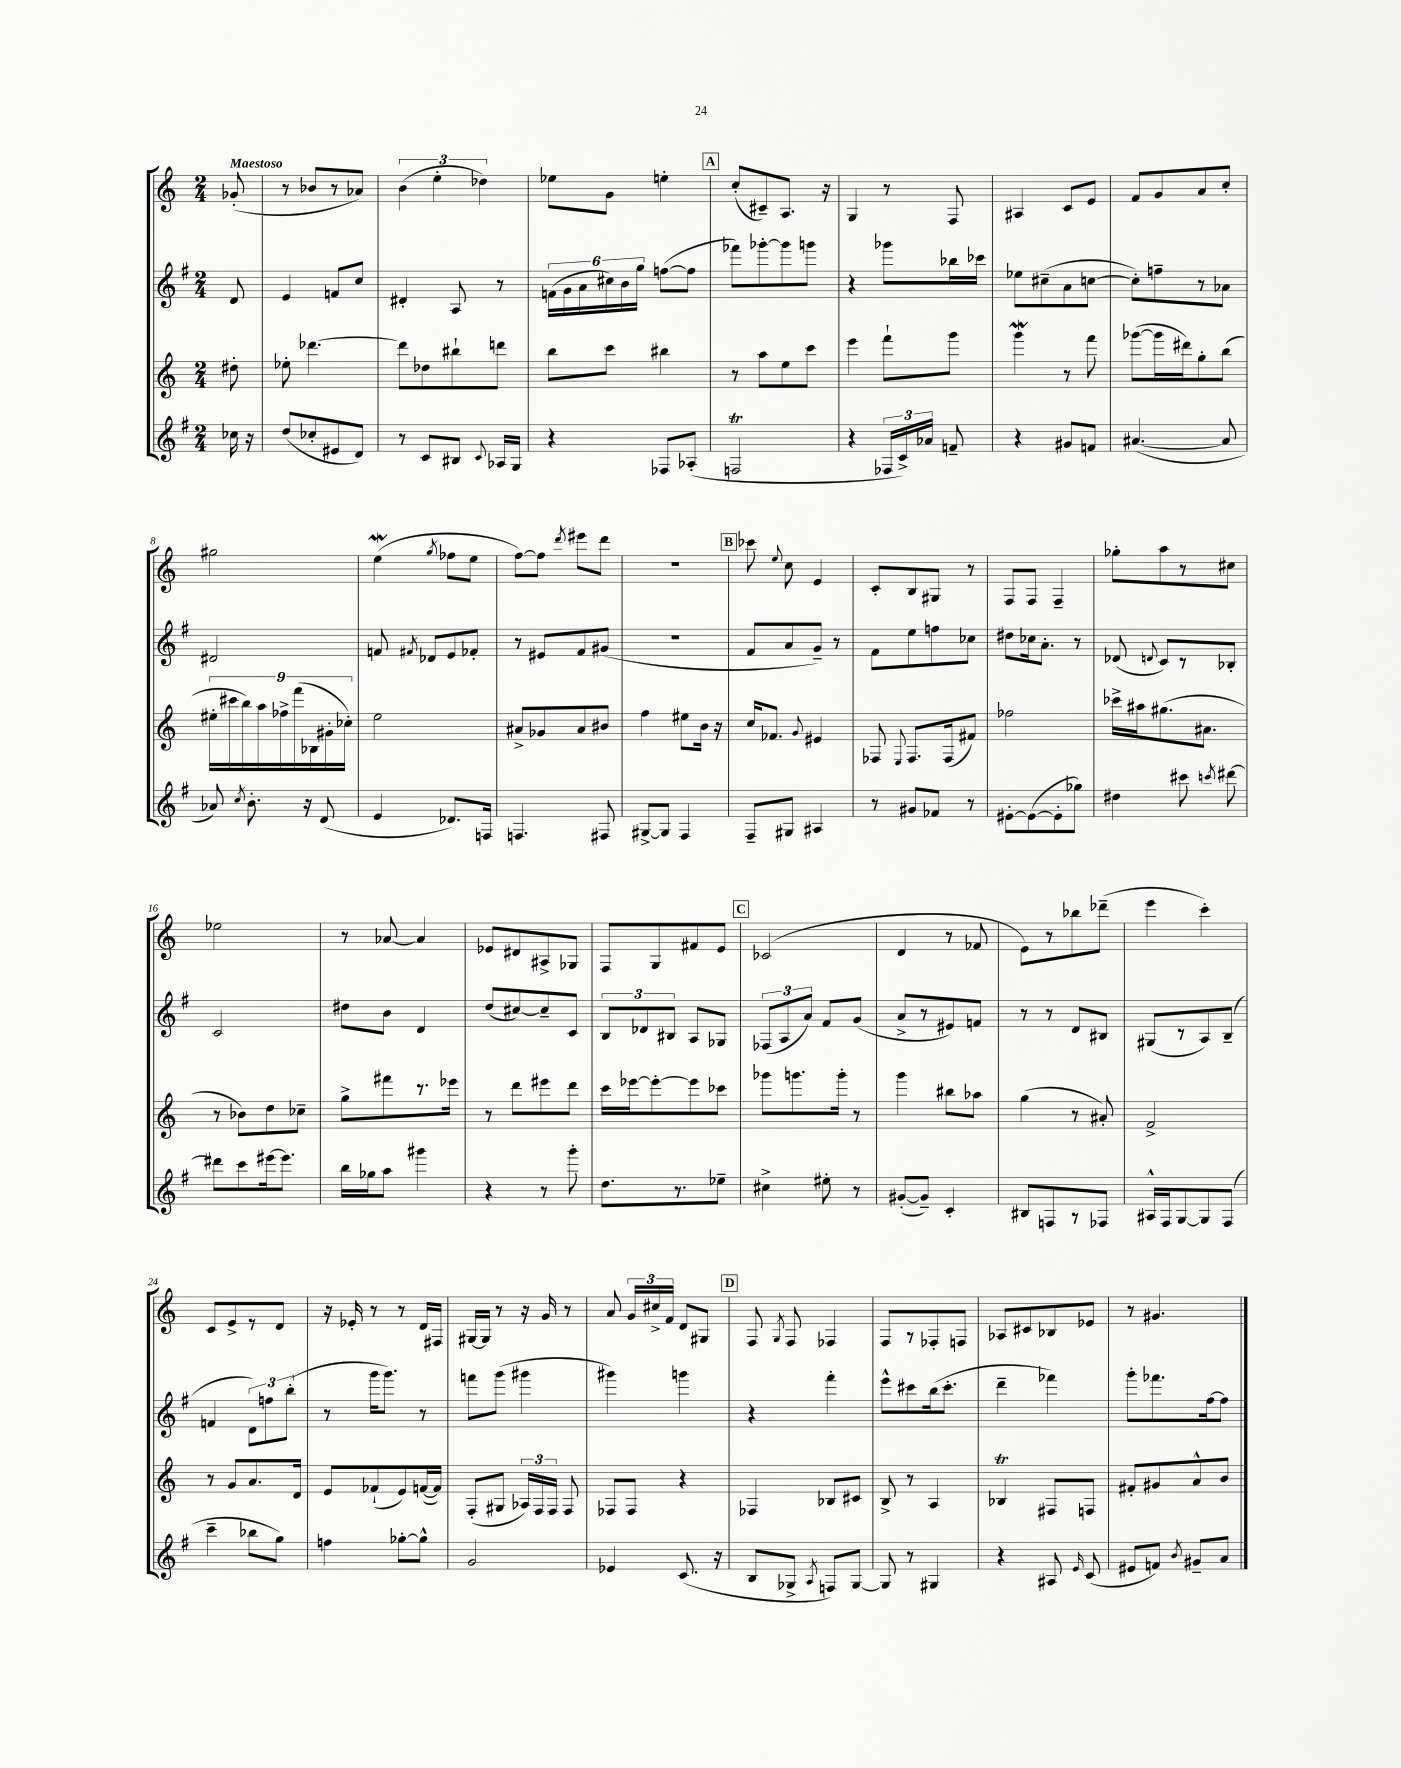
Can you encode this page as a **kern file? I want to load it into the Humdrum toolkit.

**kern	**kern	**kern	**kern
*part4	*part3	*part2	*part1
*staff4	*staff3	*staff2	*staff1
*clefG2	*clefG2	*clefG2	*clefG2
*k[f#]	*k[]	*k[f#]	*k[]
*M2/4	*M2/4	*M2/4	*M2/4
=	=	=	=
!	!	!	!LO:TX:a:B:t=Maestoso
16cc-X\	8dd#X'\	8d/	(8g-X'/
16r	.	.	.
=1	=1	=1	=1
(8dd/L	8ee-X'\	4e/	8r
8cc-X'/	[4.ddd-X\	.	8b-X/L
8e#X/	.	8fn/L	8r
8d/J)	.	8cc/J	8a-X/J)
=2	=2	=2	=2
8r	8ddd-\L]	4d#X'/	(6b\
8c/L	8dd-X\	.	.
.	.	.	6ee'\
8B#X/J	8bb#X`\	8A/	.
.	.	.	6dd-X\)
8qqc/	.	.	.
16A-X/LL	8dddn\J	8r	.
16G/JJ	.	.	.
=3	=3	=3	=3
4r	8bb\L	(24fn\LL	8ee-X\L
.	.	24g\	.
.	.	24a\	.
.	8ccc\J	24cc#X\)	8g\J
.	.	24b\	.
.	.	24gg\JJ	.
8F-X/L	4bb#X\	([8ffn\L	4een'\
(8A-X'/J	.	8ff\J]	.
!!LO:REH:place=s1:t=A
=4	=4	=4	=4
2FnT/	8r	8fff-X\L)	(8cc'/L
.	8aa\L	[8ggg-X'\	8c#X~/)
.	8ee\	8ggg-\]	8.A/J
.	8ccc\J	8gggn\J	.
.	.	.	16r
=5	=5	=5	=5
4r	4eee\	4r	4G/
24F-X/LL	8fff`\L	8ggg-X\L	8r
24c^/)	.	.	.
24a-X/JJ	.	.	.
8fn~/	8ggg\J	16bb-X\L	8F/
.	.	16ccc-X\JJ	.
=6	=6	=6	=6
4r	4gggW\	8ee-X\L	4A#X/
.	.	(8cc#X~\	.
8g#X/L	8r	8a\	8c/L
8fn/J	8fff\	[8ccn\J	8e/J
=7	=7	=7	=7
([4.a#X/	([8ggg-X\L	8cc'\L])	8f/L
.	16ggg-\L]	8ffn~\	8g/
.	16ddd#X\J)	.	.
.	8gg'\	8r	8a/
8a#/]	(8bb\J	8a-X\J	8cc'/J
!!LO:LB:g=z
=8	=8	=8	=8
8a-X/)	18ee#X'\LL	2d#X/	2gg#X\
.	18ccc#X\	.	.
.	18bb\)	.	.
8qcc/	.	.	.
8.b'\	.	.	.
.	18aa\	.	.
.	18ff-X^\	.	.
.	(18fff\	.	.
16r	.	.	.
.	18B-X\	.	.
(8d/	.	.	.
.	18g#X'\	.	.
.	18cc-X'\JJ)	.	.
=9	=9	=9	=9
4e/	2ee\	8fn/	(4eeW\
.	.	8qf#X/	.
.	.	8d-X/L	.
.	.	.	8qgg/
8.d-X/L)	.	8e/	8ff-X\L
.	.	8f-X'/J	8ee\J
16Fn/Jk	.	.	.
=10	=10	=10	=10
4.Fn/	8a#X^/L	8r	[8ff\L)
.	8g-X/	8e#X/L	8ff\J]
.	.	.	8qddd/
.	8a#/	8f#/	8eee#X\L
8F#X/	8b#X/J	(8g#X/J	8ddd\J
=11	=11	=11	=11
[8G#X^/L	4ff\	2r	2r
8G#/J]	.	.	.
4F#/	8ee#X\L	.	.
.	16b\Jk	.	.
.	16r	.	.
!!LO:REH:place=s1:t=B
=12	=12	=12	=12
8F#~/L	16cc/KL	8f#/L	8ccc-X\
.	8.f-X/J	.	.
.	.	.	8qqee/
8G#X/J	.	8a/	8cc\
.	8qqg/	.	.
4A#X/	4e#X/	8g~/J)	4e/
.	.	8r	.
=13	=13	=13	=13
8r	8F-X/	8f#\L	8c'/L
.	8qqE/	.	.
8g#X/L	8.F-/L	8ee\	8B/
8f-X/J	.	8ffn\	8G#X/J
.	(16F-/k	.	.
8r	8f#X/J)	8cc-X\J	8r
=14	=14	=14	=14
[8e#X'\L	2ff-X\	8dd#X\L	8F/L
(8e#\_	.	16cc-X\k	8F/J
.	.	8.a'\J	.
8e#'\]	.	.	4F~/
8gg-X\J)	.	8r	.
=15	=15	=15	=15
4dd#X\	16ccc-X^\LL	(8d-X/	8gg-X'\L
.	16aa#X\J	.	.
.	.	8qqdn/	.
.	(8.gg#X\	8c/L)	8aa\
8ccc#X\	.	8r	8r
.	8.a#X\J	.	.
8qcccn/	.	.	.
[8ddd#X\	.	8B-X'/J	8cc#X\J
!!LO:LB:g=z
=16	=16	=16	=16
8ddd#X\L]	8r	2c/	2ee-X\
8ccc\	8b-X\L)	.	.
[16eee#X\k	8dd\	.	.
8.eee#\J]	.	.	.
.	8cc-X~\J	.	.
=17	=17	=17	=17
16bb\LL	8gg^\L	8dd#X\L	8r
16gg-X\J	.	.	.
8aa\J	8fff#X\	8b\J	[8a-X/
4ggg#X\	8.r	4d/	4a-/]
.	16eee-X\Jk	.	.
=18	=18	=18	=18
4r	8r	(8dd/L	8e-X/L
.	8ddd\L	[8cc#X/)	8d#X/
8r	8eee#X\	8cc#~/]	8A#X^/
8ggg'\	8ddd\J	8c/J	8G-X/J
=19	=19	=19	=19
8.dd\L	16ccc\LL	12B/L	8F/L
.	[16eee-X\J	.	.
.	.	12d-X/	.
.	8eee-'\_	.	8G/
.	.	12B#X/J	.
8.r	.	.	.
.	8eee-\]	8A/L	8f#X/
8ee-X~\J	8ccc-X\J	8G-X/J	8e/J
!!LO:REH:place=s1:t=C
=20	=20	=20	=20
4cc#X^\	8ggg-X\L	(12F-X/L	(2c-X/
.	.	12A/	.
.	8.gggn\	.	.
.	.	12a/J)	.
8ee#X'\	.	8f#/L	.
.	16ggg'\Jk	.	.
8r	8r	(8g/J	.
=21	=21	=21	=21
([8g#X'/L	4ggg\	8a^/L	4d/
8g#~/J])	.	8r	.
4c'/	8bb#X\L	8e#X/)	8r
.	8aa-X\J	8fn/J	8f-X/
=22	=22	=22	=22
8B#X/L	(4gg\	8r	8e\L)
8Fn/	.	8r	8r
8r	8r	8d/L	8bb-X\
8F-X/J	8a#X'/)	8B#X/J	(8ddd-X~\J
=23	=23	=23	=23
16A#X^^/LL	2f^/	(8G#X/L	4eee\
16F#/J	.	.	.
[8G/	.	8r	.
8G/]	.	8A/)	4ccc'\)
(8F#/J	.	(8B~/J	.
!!LO:LB:g=z
=24	=24	=24	=24
4ccc~\	8r	4fn/	8c/L
.	8g/L	.	8e^/
8bb-X\L	8.a/	12d\L)	8r
.	.	12ffn\	.
8gg\J)	.	.	8d/J
.	.	(12bb'\J	.
.	16d/Jk	.	.
=25	=25	=25	=25
4ffn\	8e/L	8r	16r
.	.	.	16e-X'/
.	(8f-X`/	16ggg\KL	8r
.	.	8.ggg\J)	.
[8gg-X'\L	8e/)	.	8r
8gg-^^\J]	([16fn/L	8r	16d/LL
.	16f/JJ])	.	16F#X/JJ
=26	=26	=26	=26
2g/	(8F'/L	8fffn\L	[16G#X/LL
.	.	.	16G#/JJ]
.	8G#X/J	(8ggg\J	8r
.	24A-X/LL)	4ggg#X\	16r
.	24F/	.	.
.	.	.	16g/
.	24F/JJ	.	.
.	8F/	.	8r
=27	=27	=27	=27
4e-X/	8F-X/L	4ggg#X\)	8a/
.	8F-/J	.	24g/LL
.	.	.	24cc#X^/
.	.	.	24f/JJ
(8.c/	4r	4gggn\	8d/L
.	.	.	8G#X/J
16r	.	.	.
!!LO:REH:place=s1:t=D
=28	=28	=28	=28
8B/L	4F-X/	4r	8F/
.	.	.	8qG/
8G-X^/J	.	.	8F/
8qA/	.	.	.
8Fn/L)	8B-X/L	4fff#'\	4F-X/
[8G-/J	8c#X/J	.	.
=29	=29	=29	=29
8G-/]	8B^/	8eee^^\L	8F/L
8r	8r	8ccc#X\	8r
4G#X/	4A/	(16bb\k	8F-X'/
.	.	8.ccc#'\J	.
.	.	.	8Fn/J
=30	=30	=30	=30
4r	4B-XT/	4ddd~\	8A-X/L
.	.	.	8c#X/
8A#X/	8F#X/L	4fff-X\)	8B-X/
16qqe/	.	.	.
(8c/	8Fn/J	.	8e-X/J
=31	=31	=31	=31
8e#X/L	8f#X'/L	8ggg'\L	8r
8fn/J)	8g#X/	8.fff-X\	4.g#X/
8qb/	.	.	.
8g#X~/L	8a^^/	.	.
.	.	[16ff#\k	.
8a/J	8b/J	8ff#\J]	.
==	==	==	==
*-	*-	*-	*-
